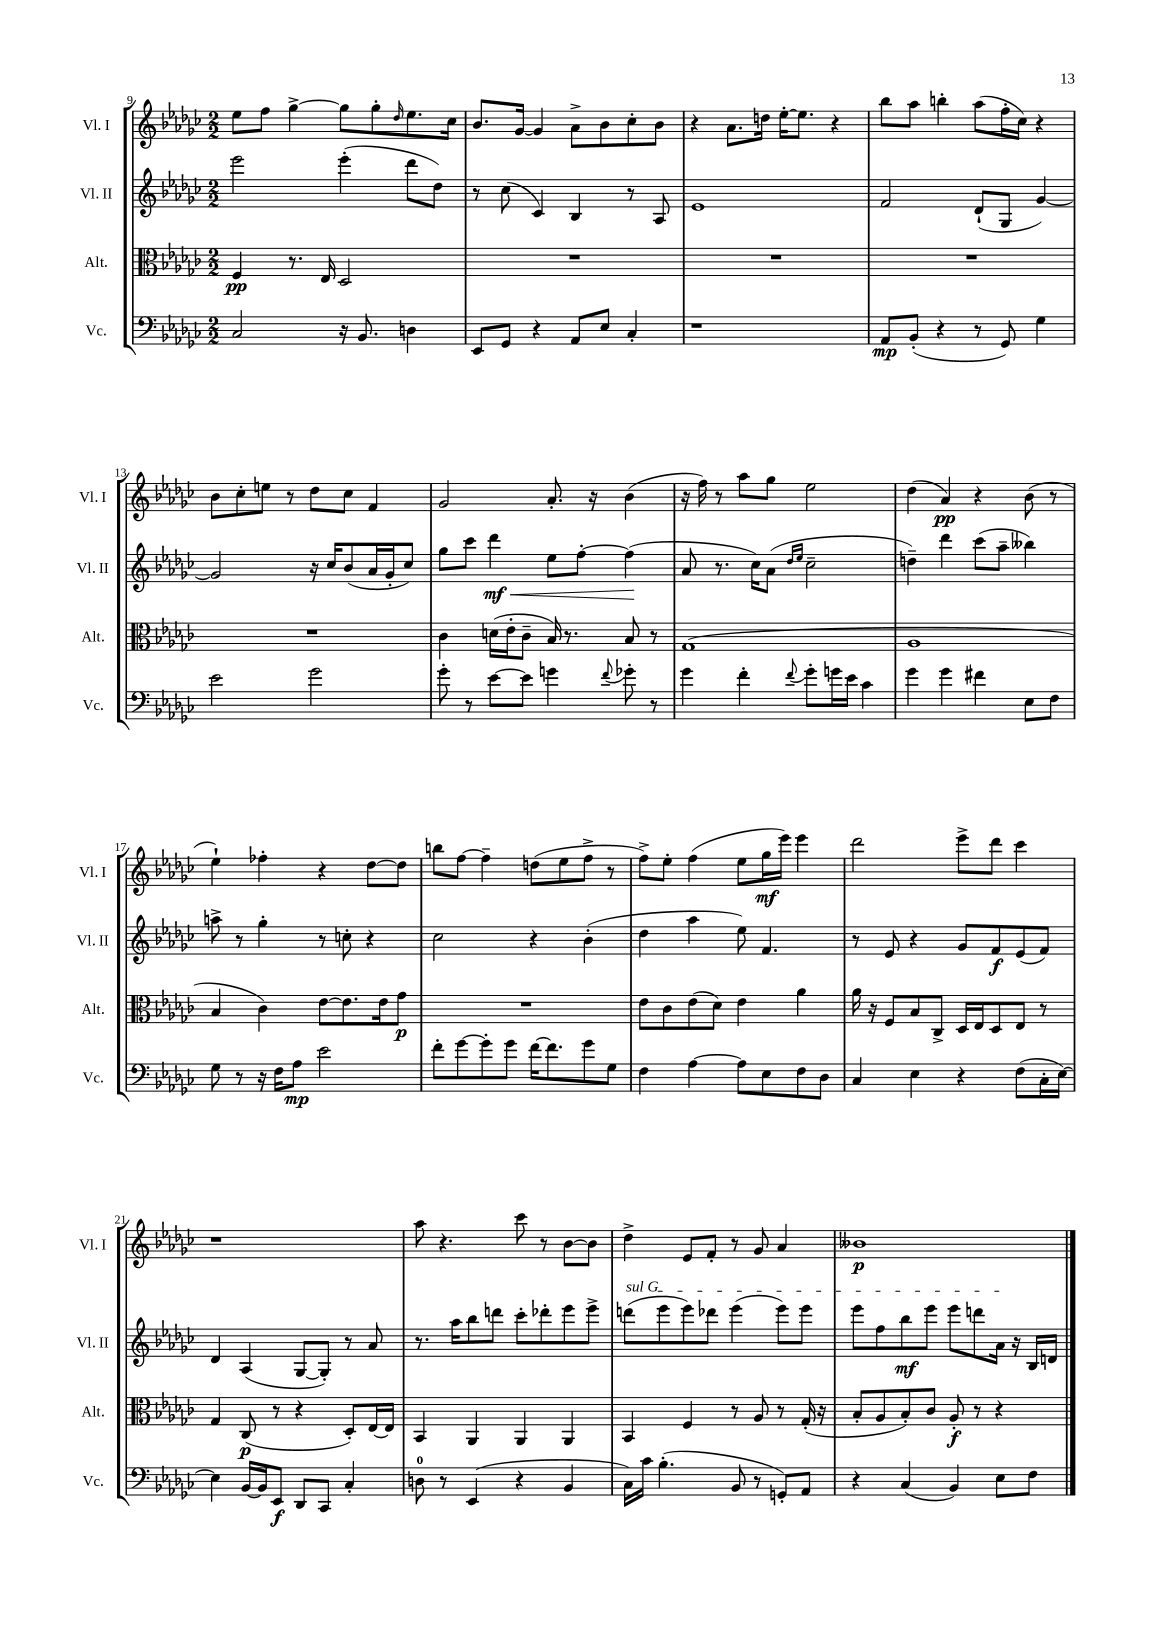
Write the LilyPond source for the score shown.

<<
\new StaffGroup <<
\new Staff = "s0" \with { instrumentName = "Vl. I" shortInstrumentName = "Vl. I" } {
    \clef treble \key ges \major \numericTimeSignature \time 2/2
    ees''8 f''8 ges''4~-> ges''8 ges''8-. \grace { des''16 } ees''8. ces''16 |
    bes'8. ges'16~ ges'4 aes'8-> bes'8 ces''8-. bes'8 |
    r4 aes'8. d''16 ees''16~-. ees''8. r4 |
    bes''8 aes''8 b''4-. aes''8( f''16-. ces''16) r4 |
    bes'8 ces''8-. e''8 r8 des''8 ces''8 f'4 |
    ges'2 aes'8.-. r16 bes'4( |
    r16 f''16) r8 aes''8 ges''8 ees''2 |
    des''4( aes'4\pp) r4 bes'8( r8 |
    ees''4-!) fes''4-. r4 des''8~ des''8 |
    b''8 f''8~ f''4-- d''8( ees''8 f''8-> r8 |
    f''8->) ees''8-. f''4( ees''8 ges''16\mf ees'''16) ees'''4 |
    des'''2 ees'''8-> des'''8 ces'''4 |
    r1 |
    aes''8 r4. ces'''8 r8 bes'8~ bes'8 |
    des''4-> ees'8 f'8-. r8 ges'8 aes'4 |
    beses'1\p \bar "|." |
}
\new Staff = "s1" \with { instrumentName = "Vl. II" shortInstrumentName = "Vl. II" } {
    \clef treble \key ges \major \numericTimeSignature \time 2/2
    ees'''2 ees'''4-.( des'''8 des''8) |
    r8 ces''8( ces'4) bes4 r8 aes8 |
    ees'1 |
    f'2 des'8-!( ges8 ges'4~) |
    ges'2 r16 ces''16 bes'8( aes'16 ges'16-. ces''8) |
    ges''8 ces'''8 des'''4\mf\< ees''8 f''8~-. f''4\!( |
    aes'8 r8. ces''16) aes'8( \grace { des''16 ees''16 } ces''2-- |
    d''4--) des'''4 ces'''8( aes''8-- beses''4) |
    a''8-> r8 ges''4-. r8 c''8-. r4 |
    ces''2 r4 bes'4-.( |
    des''4 aes''4 ees''8) f'4. |
    r8 ees'8 r4 ges'8 f'8\f ees'8( f'8) |
    des'4 aes4( ges8~ ges8-.) r8 aes'8 |
    r8. aes''16 bes''8 d'''8 ces'''8-. des'''8-. ees'''8 ees'''8-> |
    \once \override TextSpanner.bound-details.left.text = \markup { \italic "sul G" } d'''8\startTextSpan( ees'''8 ees'''8) des'''8 ees'''4( ees'''8) ees'''8 |
    ees'''8 f''8 bes''8\mf ees'''8 ees'''8 d'''8 aes'16\stopTextSpan r16 bes16 d'16 \bar "|." |
}
\new Staff = "s2" \with { instrumentName = "Alt." shortInstrumentName = "Alt." } {
    \clef alto \key ges \major \numericTimeSignature \time 2/2
    f4\pp r8. ees16 des2 |
    R1 |
    R1 |
    R1 |
    R1 |
    ces'4 d'16( ees'16-. ces'8-- bes16) r8. bes8 r8 |
    ges1( |
    aes1 |
    bes4 ces'4) ees'8~ ees'8. ees'16 ges'8\p |
    R1 |
    ees'8 ces'8 ees'8( des'8) ees'4 aes'4 |
    aes'16 r16 f8 bes8 ces8-> des16 ees16 des8 ees8 r8 |
    ges4 ces8\p( r8 r4 des8-.) ees16~ ees16 |
    bes,4 aes,4 aes,4 aes,4 |
    bes,4 f4 r8 aes8 r8 ges16-.( r16 |
    bes8-. aes8 bes8-.) ces'8 aes8-.\f r8 r4 \bar "|." |
}
\new Staff = "s3" \with { instrumentName = "Vc." shortInstrumentName = "Vc." } {
    \clef bass \key ges \major \numericTimeSignature \time 2/2
    ces2 r16 bes,8. d4 |
    ees,8 ges,8 r4 aes,8 ees8 ces4-. |
    r1 |
    aes,8\mp bes,8-.( r4 r8 ges,8) ges4 |
    ees'2 ges'2 |
    ges'8-. r8 ees'8~ ees'8 g'4 \appoggiatura { f'8 } ges'8-. r8 |
    ges'4 f'4-. \appoggiatura { f'8 } ges'8-. g'16 ees'16 ces'4 |
    ges'4 ges'4 fis'4 ees8 f8 |
    ges8 r8 r16 f16 aes8\mp ees'2 |
    f'8-. ges'8~ ges'8-. ges'8 f'16~ f'8. ges'8 ges8 |
    f4 aes4~ aes8 ees8 f8 des8 |
    ces4 ees4 r4 f8( ces16-. ees16~) |
    ees4 bes,16~ bes,16 ees,8\f des,8 ces,8 ces4-. |
    d8-0 r8 ees,4( r4 bes,4 |
    ces16) ces'16 bes4.-.( bes,8 r8 g,8-.) aes,8 |
    r4 ces4( bes,4) ees8 f8 \bar "|." |
}
>>
>>
\layout { \context { \Score currentBarNumber = #9 } }
